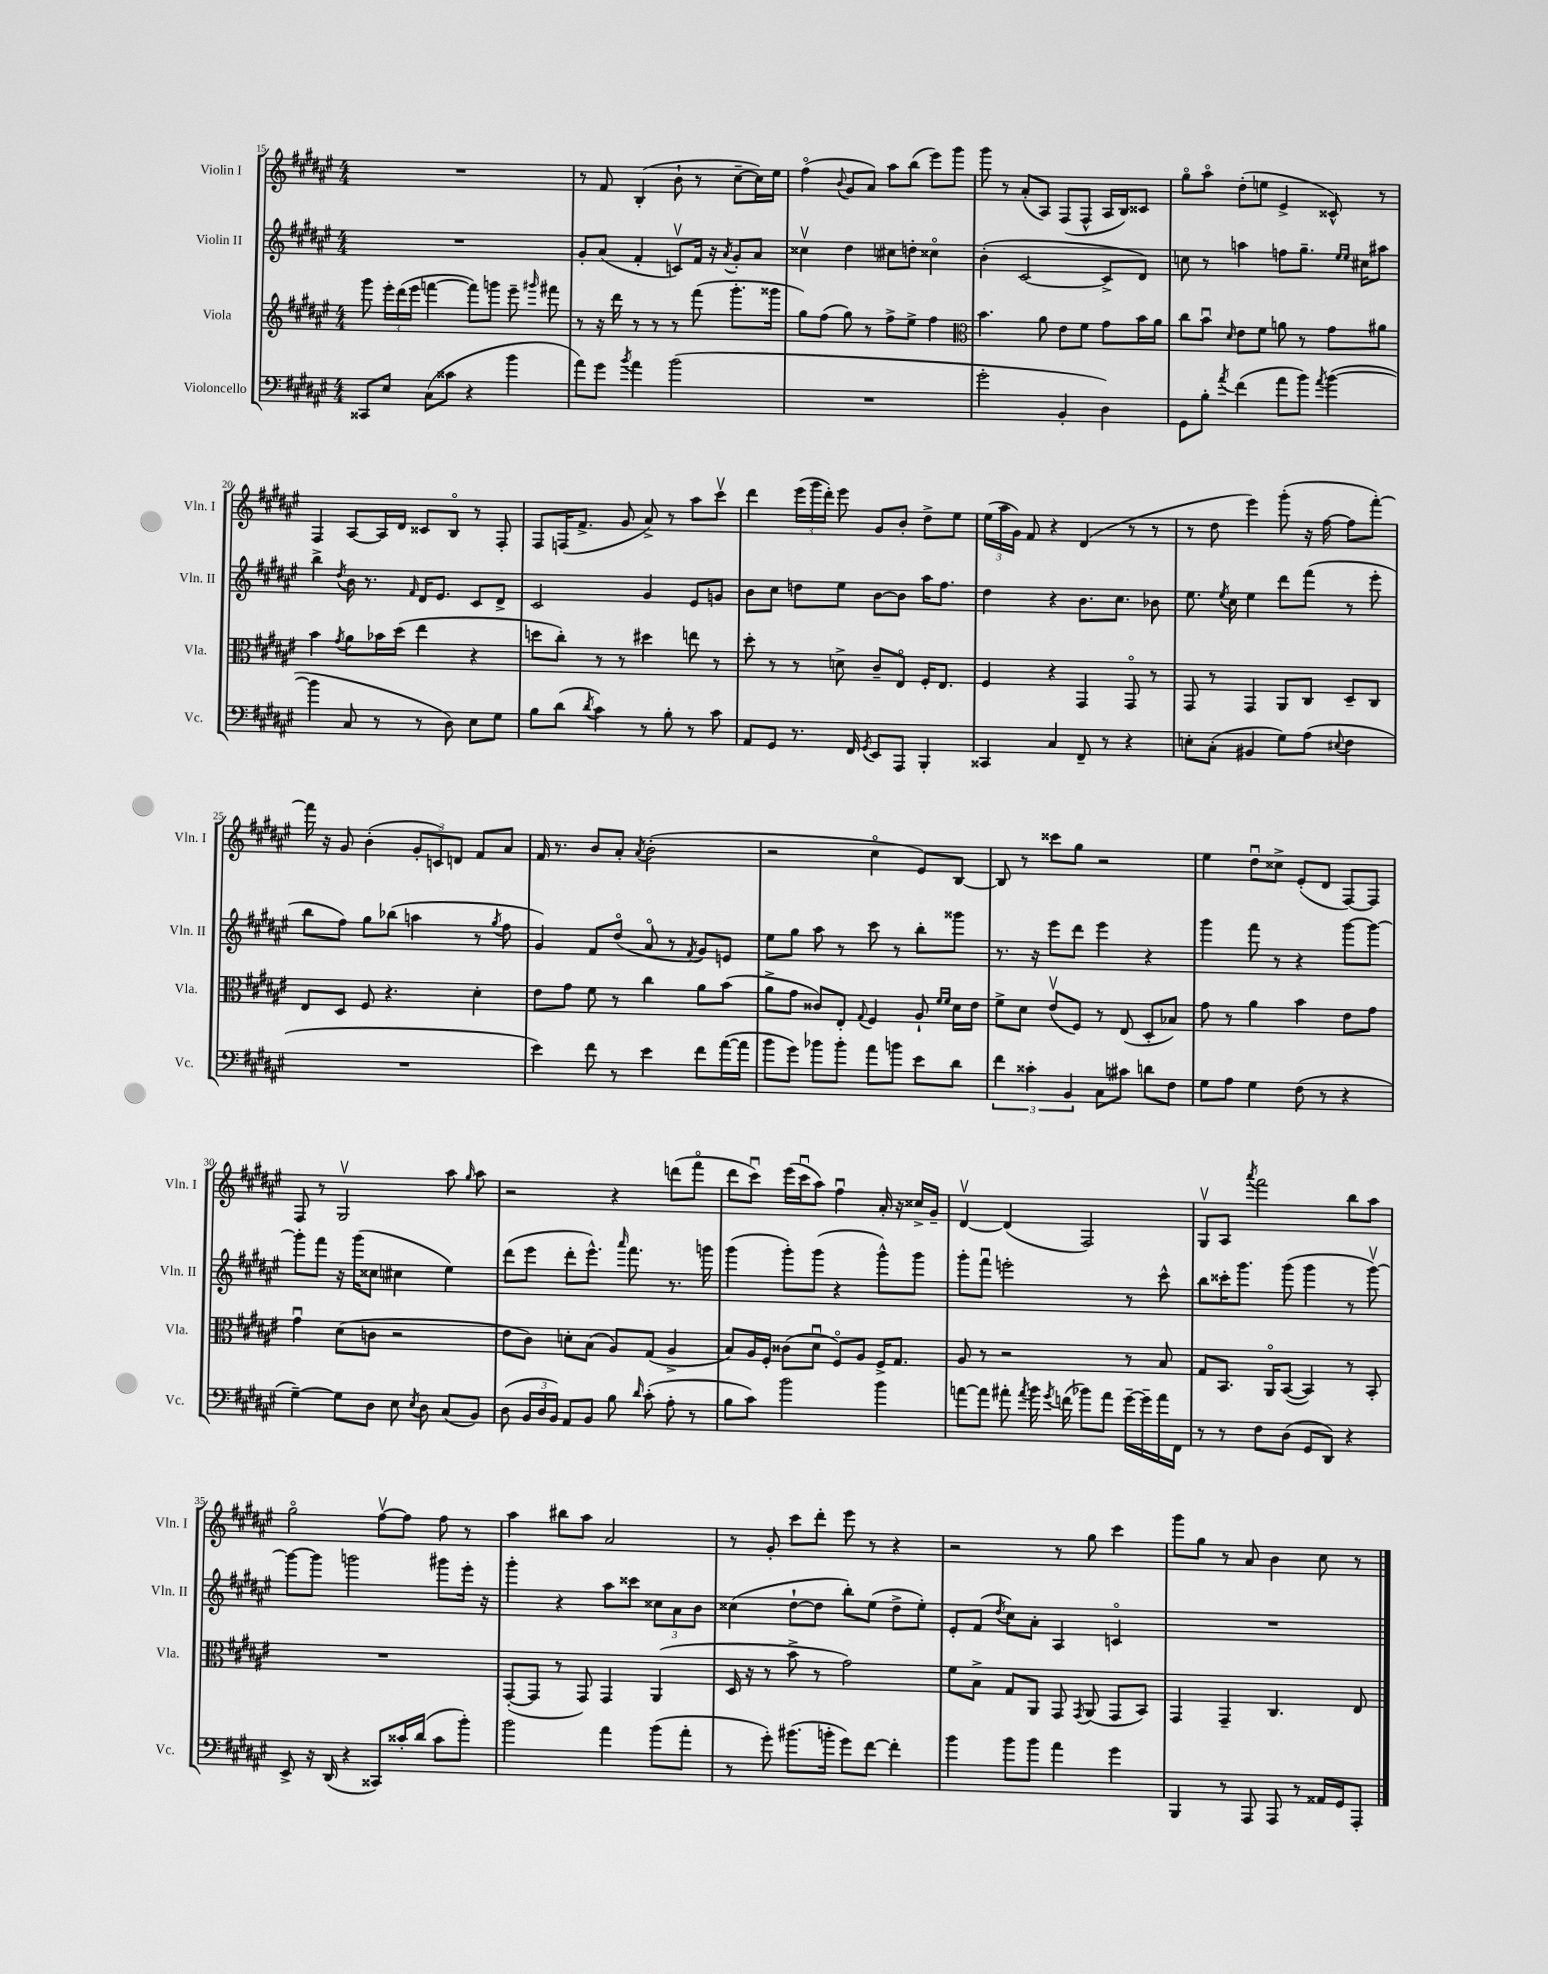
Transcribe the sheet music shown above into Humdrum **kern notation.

**kern	**kern	**kern	**kern
*part4	*part3	*part2	*part1
*staff4	*staff3	*staff2	*staff1
*I"Violoncello	*I"Viola	*I"Violin II	*I"Violin I
*I'Vc.	*I'Vla.	*I'Vln. II	*I'Vln. I
*clefF4	*clefG2	*clefG2	*clefG2
*k[f#c#g#d#a#e#]	*k[f#c#g#d#a#e#]	*k[f#c#g#d#a#e#]	*k[f#c#g#d#a#e#]
*M4/4	*M4/4	*M4/4	*M4/4
=15	=15	=15	=15
8CC##X/L	8ggg#\	1r	1r
8E#/J	24eee#'\LL	.	.
.	(24ddd#\	.	.
.	24eee#\JJ	.	.
(8C#\L	[4fffn\	.	.
8c##X\J	.	.	.
4r	8fff\L])	.	.
.	8gggn\J	.	.
4b\	8eee#~\	.	.
.	16qqggg#X/	.	.
.	8fff#X\	.	.
=16	=16	=16	=16
8a#\L)	8r	8g#'/L	8r
8g#\J	16r	(8a#/J	8f#/
.	16ddd#\	.	.
8qb/	.	.	.
4a#\	8r	4f#'/	(4B'/
.	8r	.	.
(2b\	8r	8cnv/L)	8b`\
.	(8fff#\	16f#/Jk	8r
.	.	16r	.
.	.	8qa#/	.
.	8.ggg#'\L	8g#'/L	[8cc#~\L
.	.	8a#/J	16cc#\L])
.	16ggg##X\Jk	.	16ee#\JJ
=17	=17	=17	=17
1r	8gg#\L)	4cc##Xv\	(4ff#\
.	(8ff#\J	.	.
.	.	.	8qqb/
.	8gg#\)	4dd#\	8g#/L
.	8r	.	8a#/J)
.	8ff#^\L	8cc#X\L	8aa#\L
.	8ee#^\J	8ddn'\J	(8bb\J
.	4ff#\	4cc##X\	8eee#\L)
.	.	.	8ggg#\J
=18	=18	=18	=18
*	*clefC3	*	*
2g#'\	4.b\	(4b'\	8ggg#\
.	.	.	8r
.	.	[2c#/	(8a#'/L
.	8a#\	.	8A#/J)
4BB'/	8e#\L	.	(8F#/L
.	8f#\J	.	8F#^^/J
4D#\)	8g#\L	8c#^/L]	16A#/LL
.	.	.	16B/J)
.	16b\L	8d#/J)	8c##X/J
.	16a#\JJ	.	.
=19	=19	=19	=19
8GG#\L	8cc#\L	8ccn\	8gg#\L
8B'\J	8bu\J	8r	8aa#\J
8qa#/	16qqd#/	.	.
(4f#\	8e#\L	4aan\	(8dd#'\L
.	8f#\J	.	8een\J
8a#\L	8an\	8ffn\L	4e#^/
8b\J)	8r	8.gg#~\J	.
8qa#/	.	.	.
([4b\	8g#\L	.	8c##X^^/)
.	.	16qqee#/LL	.
.	.	16qqee#/JJ	.
.	.	16cc#X\KL	.
.	8a#X\J	8aa#X\J	8r
!!LO:LB:g=z
=20	=20	=20	=20
4b\]	4b\	4bb^\	4F#/
.	8qg#/	8qdd#/	.
8C#/	8a#\L	16b\	[8A#/L
.	.	8.r	.
8r	16b-X\L	.	16A#/L]
.	(16dd#\JJ	.	16d#/JJ
.	.	16qqf#/	.
8r	4ee#\	16d#/KL	8c##X/L
.	.	8.e#/J	.
8D#\)	.	.	8B/J
8E#\L	4r	8c#/L	8r
8G#\J	.	8d#^/J	8F#'/
=21	=21	=21	=21
8B\L	8ddn\L	2c#/	8F#/L
(8d#\J	8cc#'\J)	.	(16Fn/K
.	.	.	8.f#^/J
8qd#/	.	.	.
4c#\)	8r	.	.
.	8r	.	8g#/
8r	4dd#X\	4g#/	8a#^/)
8B'\	.	.	8r
8r	8een\	8e#/L	8aa#\L
8c#\	8r	8gn/J	8ccc#v\J
=22	=22	=22	=22
8AA#/L	8dd#'\	8b\L	4ddd#\
8GG#/J	8r	8cc#\J	.
8.r	8r	8ddn\L	(24eee#\LL
.	.	.	24ggg#\
.	.	.	24ddd#'\JJ)
.	8dn^\	8ee#\J	8eee#\
16FF#/	.	.	.
8qGG#/	.	.	.
8EE#/L	8c#~/L	[8b\L	8g#/L
8AAA#/J	8E#/J	8b\J]	8b'/J
4BBB'/	16F#'/KL	16aa#\KL	8dd#^\L
.	8.E#/J	8.ff#\J	.
.	.	.	8ee#\J
=23	=23	=23	=23
4CC##X/	4F#/	4dd#\	(24ee#\LL
.	.	.	24aa#\
.	.	.	24g#\JJ)
.	.	.	8f#/
4C#/	4r	4r	4r
8FF#~/	4GG#/	8.b\L	(4d#/
8r	.	.	.
.	.	8.cc#\J	.
4r	8GG#/	.	8r
.	8r	8b-X\	8r
=24	=24	=24	=24
8En'\L	8GG#/	8.ee#\	8r
(8C#'\J	8r	.	8dd#\
.	.	8qee#/	.
.	.	16cc#\	.
4BB#X/	4GG#/	4ee#\	4eee#\)
8G#\L)	8AA#/L	8ddd#\L	(8ggg#'\
(8A#\J	8C#/J	(8fff#\J	16r
.	.	.	[16ff#\
8qqE#X/	.	.	.
4F#\	8D#~/L	8r	8ff#\L]
.	8C#/J	8eee#'\	[8fff#'\J)
!!LO:LB:g=z
=25	=25	=25	=25
1r	8E#/L	8bb\L	16fff#\]
.	.	.	16r
.	8D#/J	8ff#\J)	8g#/
.	8F#/	8gg#\L	(4b'\
.	4.r	(8bb-X\J	.
.	.	4aan\	12g#'/L
.	.	.	12cn/)
.	.	.	12dn/J
.	4d#'\	8r	8f#/L
.	.	8qgg#/	.
.	.	8ff#\	8a#/J
=26	=26	=26	=26
4e#\)	8e#\L	4g#/)	16f#/
.	.	.	8.r
.	8g#\J	.	.
8f#\	8f#\	8f#/L	8b/L
8r	8r	(8dd#/J	8a#'/J
.	.	.	8qa#/
4e#\	4cc#\	8a#/	(2b'\
.	.	8r	.
.	.	8qf#/	.
8f#\L	8a#\L	8g#/L)	.
([16a#\L	(8b\J	8en/J	.
16a#\JJ]	.	.	.
=27	=27	=27	=27
8b\L	8a#^\L	8ee#\L	2r
8g#\J)	8g#\J	8gg#\J	.
8b-X\L	8c##X/L)	8aa#\	.
8b-'\J	8E#'/J	8r	.
.	8qqG#/	.	.
8a#\L	4F#/	8ccc#\	4cc#\
8bn\J	.	8r	.
8e#\L	8A#`/	8bb'\L	8e#/L)
.	16qqf#/LL	.	.
.	16qqf#/JJ	.	.
8d#\J	16d#\LL	8ggg##X\J	[8B/J
.	16e#\JJ	.	.
=28	=28	=28	=28
6f#\	8f#^\L	8.r	8B/]
.	8d#\J	.	8r
6c##X'\	.	.	.
.	.	16r	.
.	(8e#v/L	8eee#\L	8ccc##X\L
6BB/	.	.	.
.	8F#/J)	8ddd#\J	8gg#\J
8C#\L	8r	4eee#\	2r
8c#X\J	(8E#/	.	.
8dn\L	8D#'/L	4r	.
8F#\J	8B-X/J)	.	.
=29	=29	=29	=29
8G#\L	8g#\	4ggg#\	4ee#\
8A#\J	8r	.	.
4G#\	4a#\	8fff#\	8dd#u\L
.	.	8r	8cc##X^\J
(8F#\	4b\	4r	(8e#'/L
8r	.	.	8d#/J
4r	8e#\L	[8ggg#\L	[8F#/L)
.	8g#\J	8ggg#\J_	8F#/J]
!!LO:LB:g=z
=30	=30	=30	=30
[4G#~\)	4g#u\	8ggg#'\L]	8F#/
.	.	8fff#\J	8r
8G#\L]	(8d#\L	16r	2G#v/
.	.	(16ggg#\KL	.
8D#\J	8cn\J	8cc##X\J	.
8E#\	2r	4cc#X\	.
8qE#/	.	.	.
8D#\	.	.	.
(8C#/L	.	4ee#\)	8aa#\
.	.	.	16qqgg#/
8BB/J)	.	.	8aa#\
=31	=31	=31	=31
(8D#\	8e#\L	(8ddd#\L	2r
24BB/LL	8c#\J)	8eee#\J	.
24D#/	.	.	.
24BB/JJ)	.	.	.
8AA#/L	8dn'\L	8ddd#'\L	.
8BB/J	(8B\J	8.eee#^^\J)	.
8B\	8A#/L)	.	4r
.	.	16qqaaa#/	.
.	.	8.fff#\	.
16qqd#/	.	.	.
(8c#'\	(8G#/J	.	.
8A#'\	4A#^/	8.r	(8dddn\L
8r	.	.	8fff#\J
.	.	16gggn\	.
=32	=32	=32	=32
8B\L	8B/L)	(4ggg#\	8ddd#\L
8c#\J)	16A#/L	.	8ccc#u\J)
.	16F#'/JJ	.	.
2b\	(8c##X\L	8ggg#'\L)	(16eee#\LL
.	.	.	16ccc#u\J
.	8d#u\J	(8ggg#\J	8aa#\J)
.	8F#/L)	4r	4ff#u\
.	8A#/J	.	.
4b\	16F#^/KL	8ggg#^^\L)	16a#'/
.	8.G#/J	.	16r
.	.	8ggg#\J	16cc##X^/LL
.	.	.	16g#~/JJ
=33	=33	=33	=33
[8an\L	8A#/	8ggg#'\L	[4d#v/
8a\J]	8r	8fff#u\J	.
8a#X'\	2r	2eeen'\	(4d#/]
8qa#/	.	.	.
16b\	.	.	.
8qg#/	.	.	.
(16fn\	.	.	.
8b-X\L)	.	.	2F#/)
8a#\J	.	.	.
[16g#~\LL	8r	8r	.
16g#~\]	.	.	.
16a#\	8B/	8ccc#^^\	.
16FF#\JJ	.	.	.
=34	=34	=34	=34
8r	8G#/L	8bb\L	8G#v/L
8r	8.BB/J	16ccc##X'\K	8A#/J
.	.	8.ggg#\J	.
.	.	.	8qaaa#/
8F#\L	.	.	2fff#\
.	16AA#/KL	.	.
(8D#\J	([8BB/J	(8ggg#\	.
8GG#/L	4BB/])	4ggg#\	.
8DD#/J)	.	.	.
4r	8r	8r	8bb\L
.	8BB'/	[8ggg#v\)	8aa#\J
!!LO:LB:g=z
=35	=35	=35	=35
8EE#^/	1r	8ggg#\L_	2gg#\
16r	.	8ggg#\J]	.
(16DD#/	.	.	.
4r	.	2gggn\	.
8CC##X/L)	.	.	[8ff#v\L
16c##X'/L	.	.	8ff#\J]
(16d#/JJ	.	.	.
8c##\L	.	8ggg#X\L	8ff#\
8b'\J)	.	16eee#'\Jk	8r
.	.	16r	.
=36	=36	=36	=36
2b\	([8GG#'/L	4ggg#'\	4aa#\
.	8GG#/J]	.	.
.	8r	4r	8bb#X\L
.	8GG#/)	.	8aa#\J
4a#\	4GG#/	8aa#\L	2a#/
.	.	8ccc##X\J	.
(8b\L	(4AA#/	12cc##X\L	.
.	.	12a#\	.
8a#'\J	.	.	.
.	.	12b\J	.
=37	=37	=37	=37
8r	16D#/	(4cc##X\	8r
.	16r	.	.
8g#'\)	8r	.	8g#'/
(8.b#X\L	8b^\	[8dd#`\L	8ccc#\L
.	8r	8dd#\J]	8ddd#'\J
16bn'\Jk	.	.	.
8g#\L)	2g#\)	8bb'\L)	8eee#\
[8f#\J	.	(8ee#\J	8r
4f#'\]	.	8dd#^\L	4r
.	.	8ee#'\J)	.
=38	=38	=38	=38
4b\	8f#\L	8e#'/L	2r
.	8B^\J	(8f#/J	.
.	.	8qdd#/	.
8b\L	8G#/L	8cc#\L)	.
8b\J	8AA#/J	8a#'\J	.
4a#\	8GG#/	4A#/	8r
.	8qGG#/	.	.
.	(8AA#/	.	8gg#\
4g#\	8GG#/L	4cn/	4ccc#\
.	8BB/J)	.	.
=39	=39	=39	=39
4BBB/	4GG#/	1r	8ggg#\L
.	.	.	8gg#\J
8r	4GG#~/	.	8r
8AAA#/	.	.	8a#/
8AAA#/	4.C#/	.	4b\
8r	.	.	.
16AA##X/LL	.	.	8cc#\
16GG#/J	.	.	.
8AAA#'/J	8E#/	.	8r
==	==	==	==
*-	*-	*-	*-
